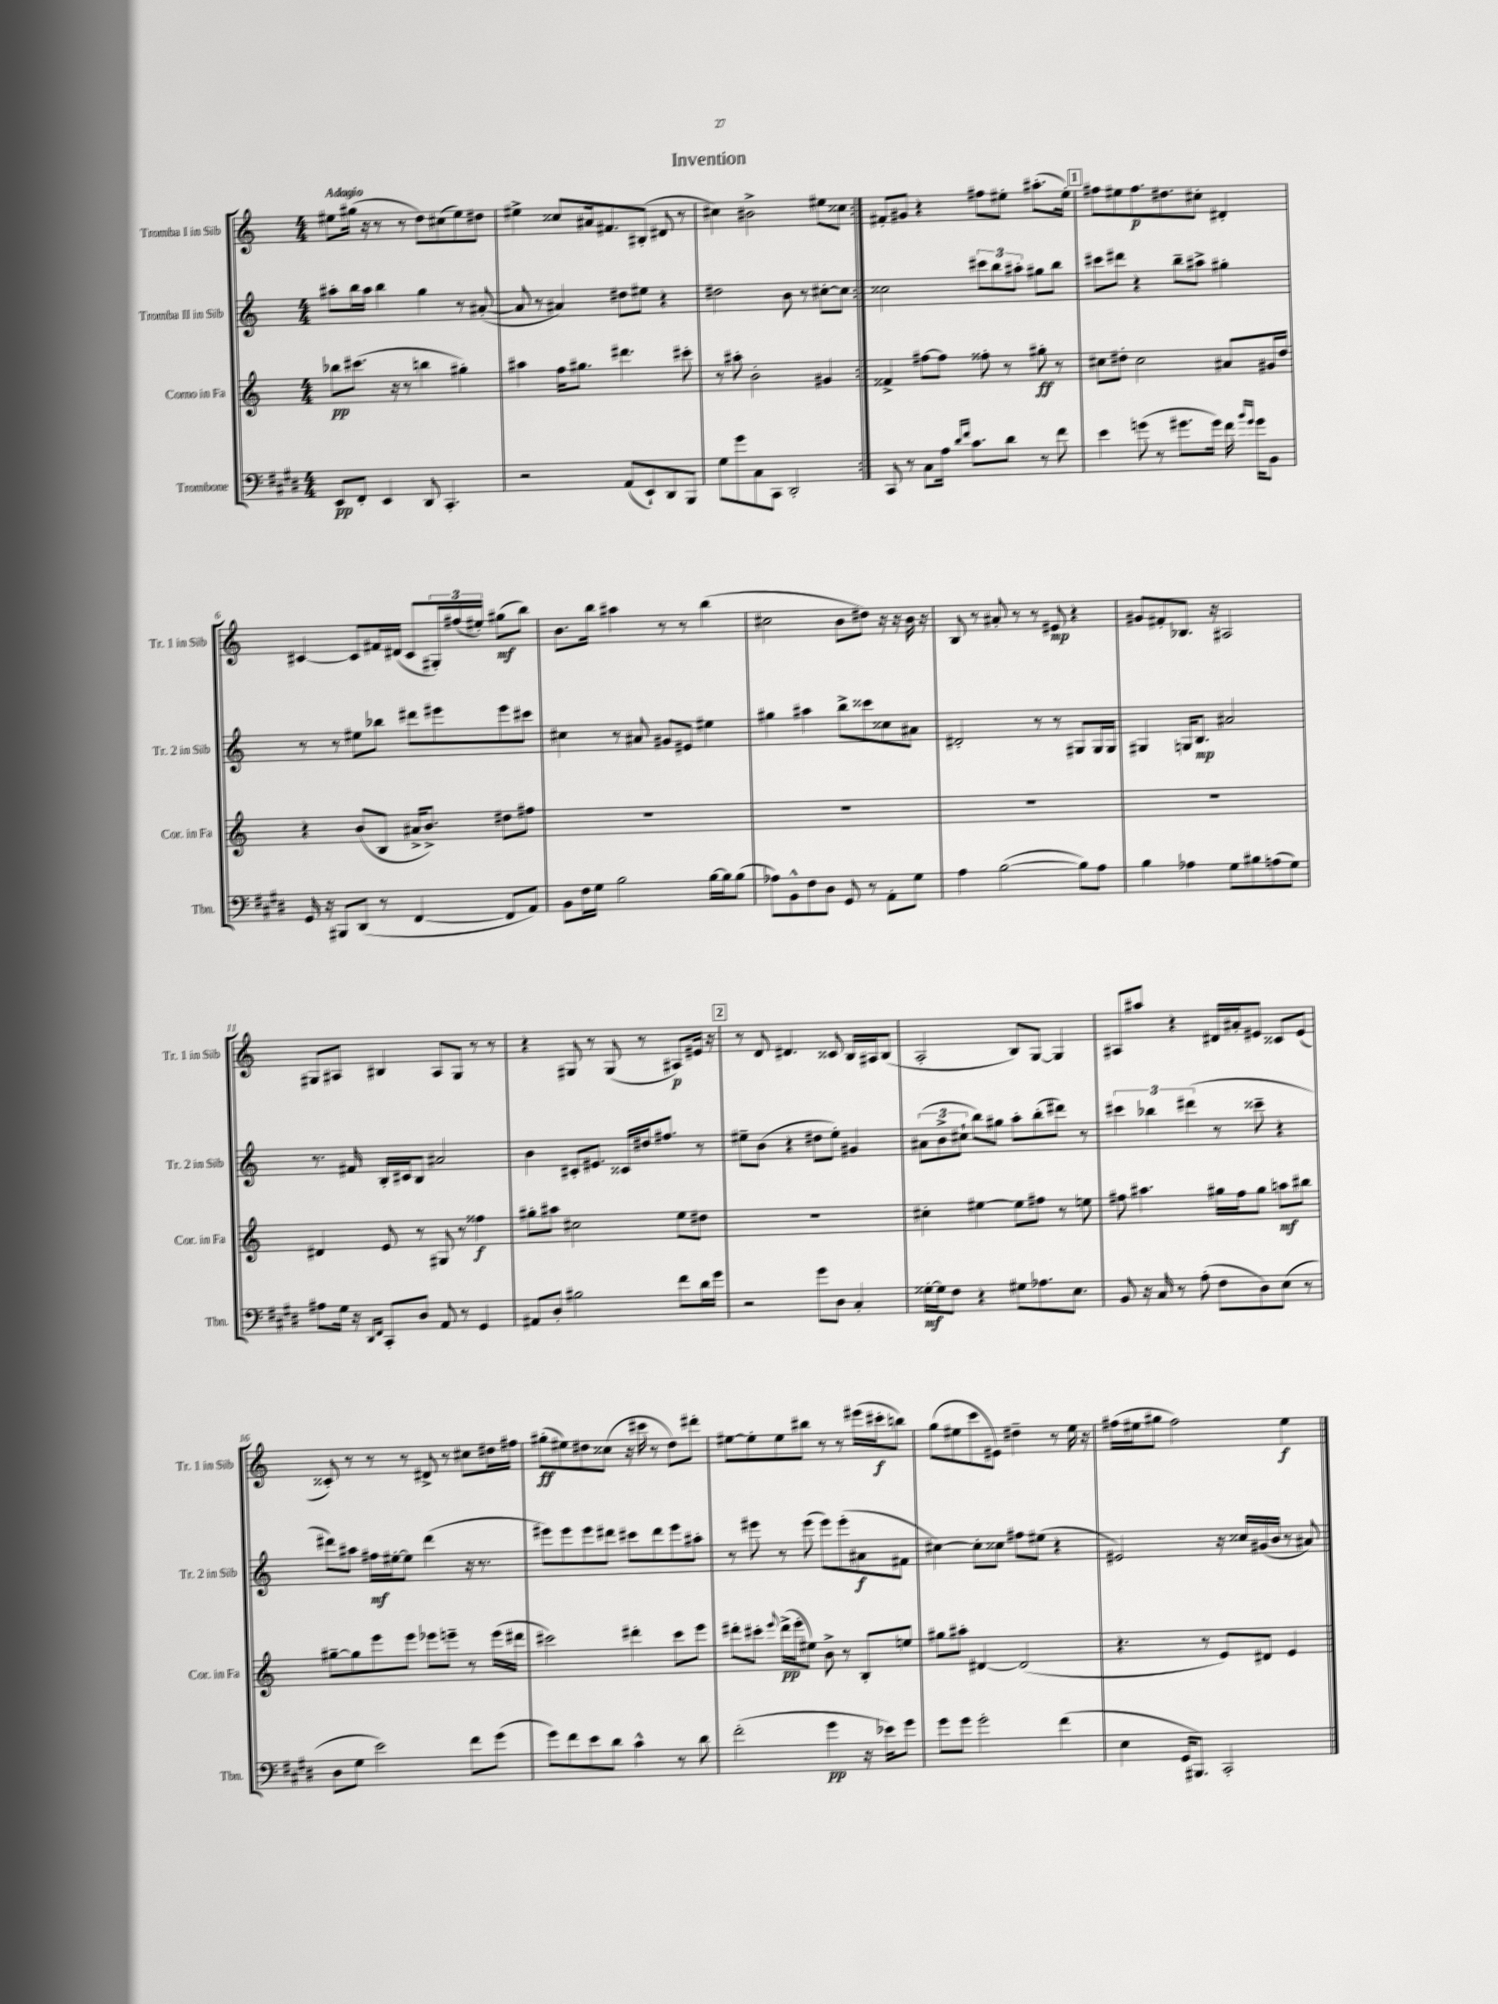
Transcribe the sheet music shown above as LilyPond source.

\header { title = "Invention" }
<<
\new StaffGroup <<
\new Staff = "s0" \with { instrumentName = "Tromba I in Sib" shortInstrumentName = "Tr. 1 in Sib" } {
    \clef treble \key c \major \numericTimeSignature \time 4/4 \tempo "Adagio"
    \repeat volta 2 { eis''8 gis''16( r16 r8 r8 d''8) cis''8( eis''8) dis''8 |
    eis''4-> cisis''8 ais'16 fis'8. bis8-.( dis'8 r8 |
    cis''4) bis'2-> eis''8 cisis''8 | }
    fis'8-. gis'8 r4 fis''8 eis''8-. ais''8.-.( eis''16-.) |
    \mark \markup { \box "1" } fis''8 eis''8 fis''8.\p dis''8. cis''8-. dis'4-. |
    cis'4~ cis'8 fis'16 dis'16( cis'8 \tuplet 3/2 { gis16-.) fis''16( eis''16-.) } gis''8\mf( b''8) |
    b'8. b''16 ais''4 r8 r8 b''4( |
    cis''2 b'8 dis''8) r16 r16 b'16 r16 |
    b8 r8 ais'8-. r8 r8 eis'8\mp r4 |
    gis'8 fis'8-. bes8. r16 ais2 |
    gis8 ais8 bis4 ais8 gis8 r8 r8 |
    r4 gis8 r8 gis8( r8 ais8\p) eis'16 r16 |
    \mark \markup { \box "2" } r8 d'8 dis'4. cisis'8 b16 ais16 b8( |
    a2-. b8) g8~ g4 |
    ais8 ais''8 r4 dis'16 ais'16-. eis'8 cisis'8 eis'8( |
    cisis'8-.) r8 r8 r8 dis'8-> r8 cis''8 dis''16 fis''16 |
    gis''8-.\ff( eis''8) dis''8 cisis''8( r16 cis'''16 r8 dis''8) dis'''8-. |
    eis''8~ eis''8-. eis''8 bis''8 r8 r8 eis'''16( cis'''16-.\f b''8) |
    g''8( eis''8 c'''8 eis'8) dis''4-- r8 eis''16 r16 |
    fis''16( eis''16 gis''8 fis''2) eis''4\f \bar "|." |
}
\new Staff = "s1" \with { instrumentName = "Tromba II in Sib" shortInstrumentName = "Tr. 2 in Sib" } {
    \clef treble \key c \major \numericTimeSignature \time 4/4
    \repeat volta 2 { ais''8-. b''16 ais''16 b''4 g''4 r8 ais'8~-.( |
    ais'8 r8 ais'4) dis''8 eis''8 r4 |
    dis''2 b'8 r8 cis''8~-. cis''8 | }
    cisis''2 \tuplet 3/2 { cis'''8 b''8 ais''8-. } gis''8 b''8 |
    \mark \markup { \box "1" } cis'''8 dis'''8 r4 b''8-- ais''8-> gis''4-. |
    r8 r8 eis''8 bes''8 dis'''8 eis'''8 eis'''8 cis'''8 |
    cis''4 r8 ais'8 gis'8 eis'8 eis''4 |
    gis''4 ais''4 b''8-> cisis'''8 cisis''8 ais'8 |
    dis'2-. r8 r8 gis8 gis16 gis16 |
    gis4 g16 b8.\mp ais'2 |
    r8. fis'16 b16-. cis'16 b8 ais'2 |
    b'4 cis'8-. eis'8. cisis'16 dis''16 fis''8. r8 |
    \mark \markup { \box "2" } eis''8-- b'8( r4 dis''8 eis''8-.) gis'4 |
    \tuplet 3/2 { ais'8( b'8-> cis''8-! } b''8) gis''8 a''8-. b''8-.( dis'''8) r8 |
    \tuplet 3/2 { cis'''4 bes''4 dis'''4( } r8 cisis'''8-- r4 |
    dis'''8) ais''8 fis''16\mf eis''16~-. eis''8 dis'''4( r16 r8. |
    eis'''8) eis'''8 eis'''8 dis'''8 cis'''8 dis'''8 eis'''8 ais''8-. |
    r8 eis'''8 r8 eis'''8( eis'''8) eis'''8-.( ais'8\f fis'8 |
    cis''4~) cis''8-. cisis''8 fis''8 eis''8( r4 |
    eis'2) r16 cisis''16 gis'16( b'16 r8 ais'8) \bar "|." |
}
\new Staff = "s2" \with { instrumentName = "Corno in Fa" shortInstrumentName = "Cor. in Fa" } {
    \clef treble \key c \major \numericTimeSignature \time 4/4
    \repeat volta 2 { bes''8\pp cis'''8.( r16 r8 b''4 gis''4-.) |
    ais''4 f''16 gis''8. dis'''4. cis'''8-. |
    r8 ais''8-. b'2-. gis'4 | }
    fisis'4-> fis''8~ fis''8 fisis''8-. r8 gis''8-.\ff r8 |
    \mark \markup { \box "1" } cis''8 dis''8-. cis''2 ais'8 gis'16 dis''16 |
    r4 b'8( b8 ais'16-> b'8.->) dis''8 fis''8 |
    R1 |
    R1 |
    R1 |
    R1 |
    dis'4 e'8 r8 gis8 r8 fisis''4\f |
    gis''8-. ais''8 cis''2 e''8 dis''8 |
    \mark \markup { \box "2" } R1 |
    cis''4-. eis''4~ eis''8 fis''8 r8 e''8 |
    fis''8 ais''4. gis''16 fis''16 gis''8 a''8\mf bis''8 |
    gis''8~-- gis''8 e'''8 e'''8 ees'''8 e'''8-- r8 e'''16( dis'''16 |
    cis'''2) dis'''4-. cis'''8 e'''8 |
    dis'''8-. cis'''8-. \appoggiatura { e'''8 } dis'''16->\pp( e'''16-. eis''8) b'8-> r8 b8-. e''8 |
    gis''8 ais''8-. dis'4~ dis'2( |
    r4. r8 e'8) dis'8 e'4 \bar "|." |
}
\new Staff = "s3" \with { instrumentName = "Trombone" shortInstrumentName = "Tbn." } {
    \clef bass \key e \major \numericTimeSignature \time 4/4
    \repeat volta 2 { e,8\pp fis,8-. e,4 dis,8 cis,4.-. |
    r2 a,8( e,8-!) dis,8 b,,8 |
    gis8 gis'8 cis8 cis,8 dis,2-. | }
    cis,8 r8 cis8 a16 \grace { dis'16 fis'16 } cis'8. dis'8 r8 fis'8 |
    \mark \markup { \box "1" } e'4 g'8( r8 gis'8. gis'16) fis'16 \grace { b'16 gis'16 } gis'16 b,8 |
    gis,16 r16 bis,,8 dis,8( r8 fis,4~ fis,8 a,8) |
    b,8 fis16 gis16 b2 b16~ b16 b8( |
    aes8) b,8-^ fis8 dis8 gis,8 r8 a,8-. gis8 |
    a4 b2~( b8) a8 |
    b4 aes4 gis8 bis8 a8( gis8) |
    ais8 gis16 r16 \grace { dis,16 fis,16 } cis,8-. dis8 a,8 r8 gis,4 |
    ais,8 dis8-. bis2 fis'8 dis'16 gis'16 |
    \mark \markup { \box "2" } r2 gis'8 dis8 cis4-. |
    gisis16~-.\mf gisis16 fis8 r4 gis8 aes8. e8. |
    b,8 r16 cis16 r8 a8-.( fis8 dis8) e8( r8 |
    dis8 gis8 e'2) fis'8 gis'8( |
    gis'8) fis'8 e'8 dis'8 cis'4-^ r8 dis'8 |
    fis'2-.( gis'4\pp r16 ees'16) gis'8 |
    gis'8 gis'8 gis'2-. fis'4( |
    e4 gis,16 bis,,8.) cis,2-. \bar "|." |
}
>>
>>
